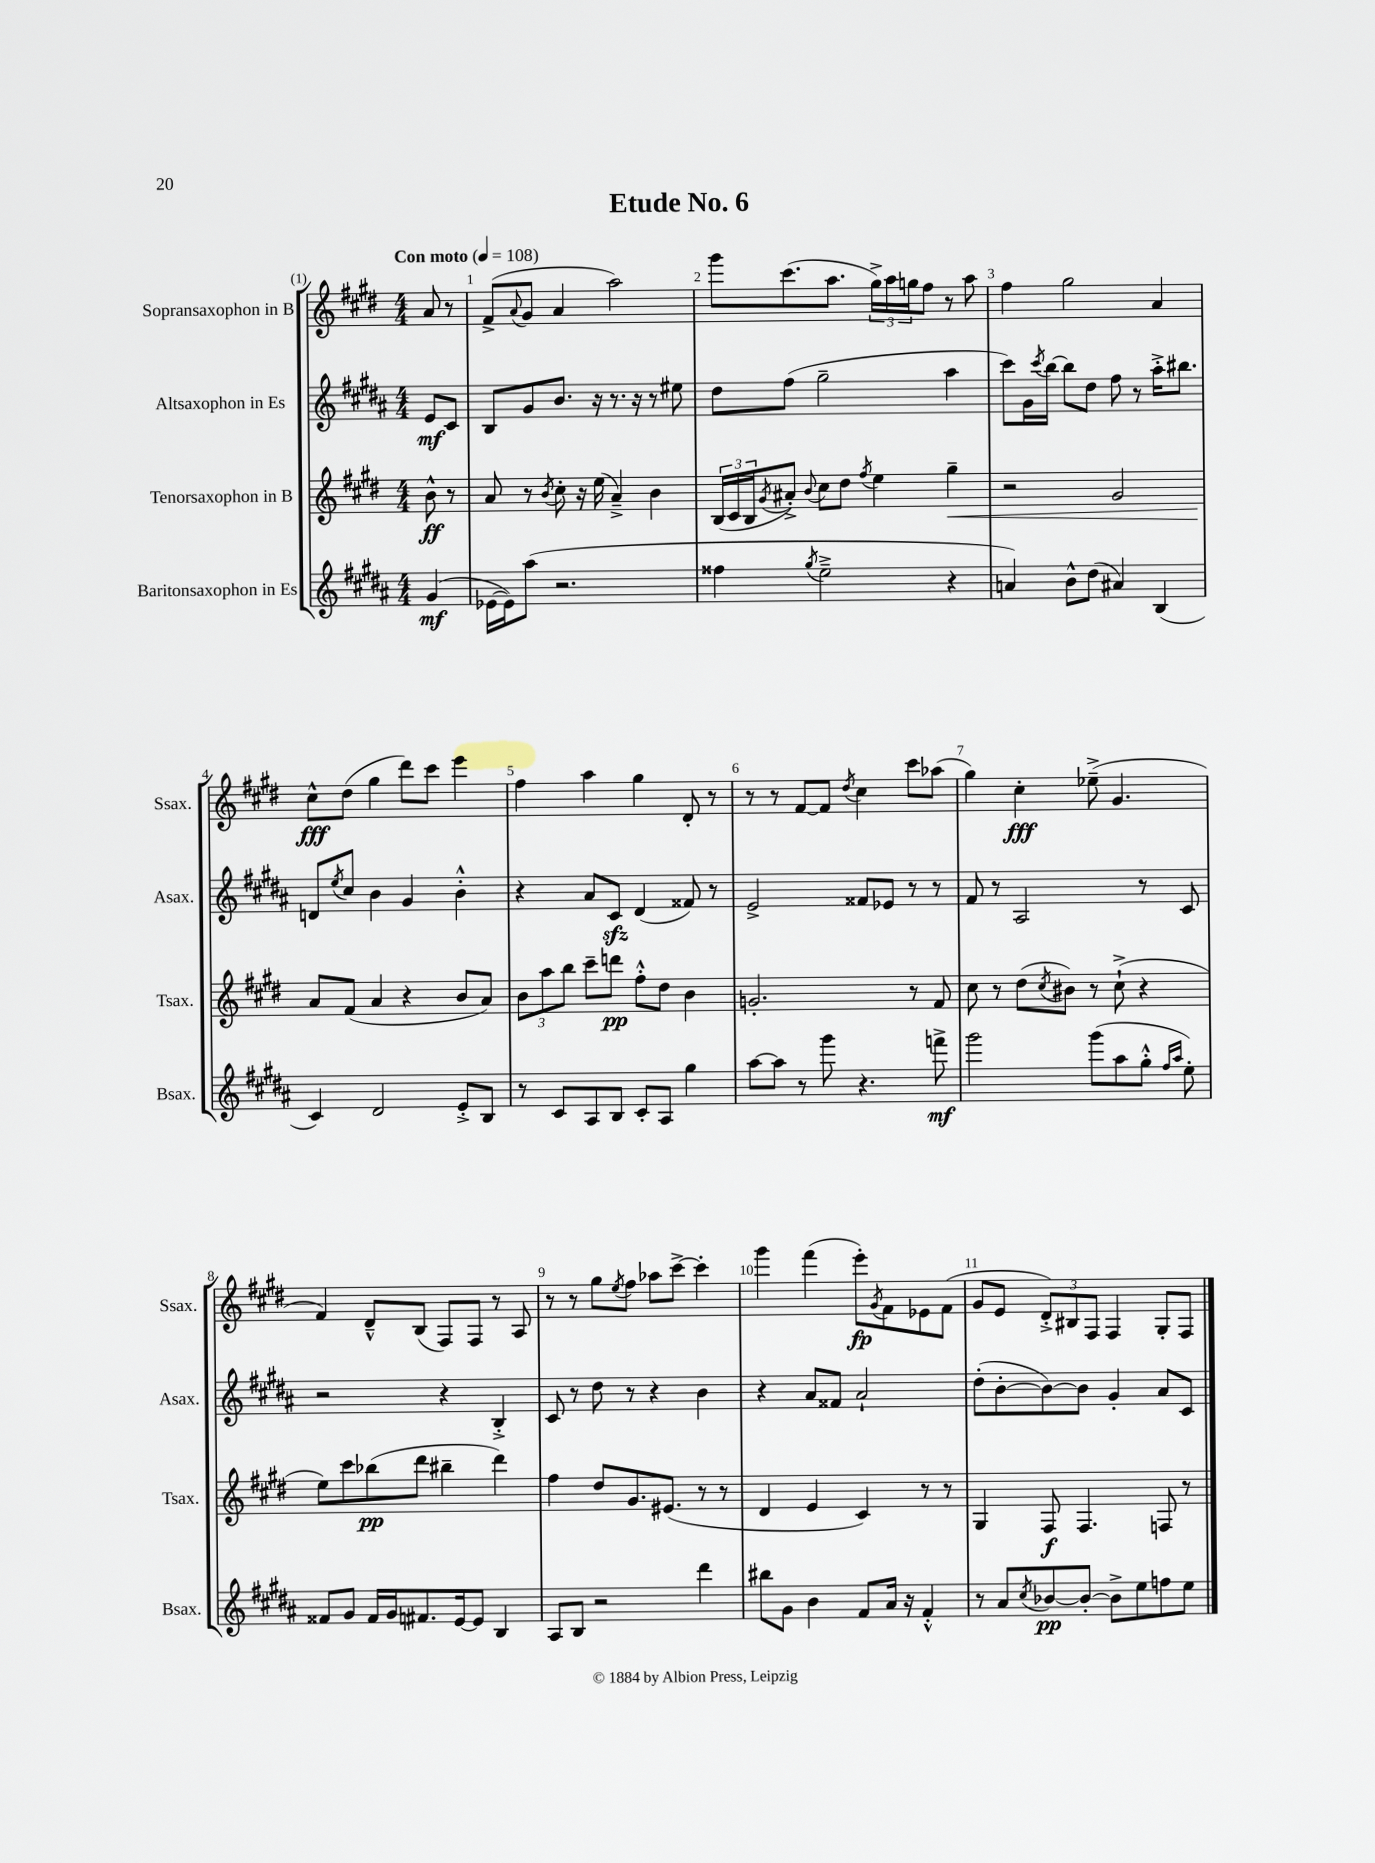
\header { title = "Etude No. 6" }
<<
\new StaffGroup <<
\new Staff = "s0" \with { instrumentName = "Sopransaxophon in B" shortInstrumentName = "Ssax." } {
    \clef treble \key e \major \numericTimeSignature \time 4/4 \partial 4 \tempo "Con moto" 4 = 108
    a'8 r8 |
    fis'8->( \appoggiatura { a'8 } gis'8 a'4 a''2) |
    gis'''8 cis'''8.( a''8. \tuplet 3/2 { gis''16->) a''16 g''16 } fis''8 r8 a''8 |
    fis''4 gis''2 a'4 |
    cis''8-^\fff dis''8( gis''4 dis'''8) cis'''8 e'''4 |
    fis''4 a''4 gis''4 dis'8-. r8 |
    r8 r8 fis'8~ fis'8 \acciaccatura { dis''8 } cis''4 cis'''8 aes''8( |
    gis''4) cis''4-.\fff ees''8--->( gis'4. |
    fis'4) dis'8---^ b8( fis8) fis8 r8 a8 |
    r8 r8 gis''8 \acciaccatura { e''8 } fis''8 aes''8 cis'''8~-> cis'''4-. |
    gis'''4 fis'''4( e'''8-.\fp) \acciaccatura { gis'8 } fis'8 ees'8 fis'8( |
    gis'8 e'8 \tuplet 3/2 { dis'8-.->) bis8 fis8 } fis4 gis8-. fis8 \bar "|." |
}
\new Staff = "s1" \with { instrumentName = "Altsaxophon in Es" shortInstrumentName = "Asax." } {
    \clef treble \key b \major \numericTimeSignature \time 4/4 \partial 4
    e'8\mf cis'8 |
    b8 gis'8 b'8. r16 r8. r16 r8 eis''8 |
    dis''8 fis''8( gis''2-- ais''4 |
    cis'''8) gis'16 \acciaccatura { cis'''8 } b''16~ b''8 dis''8 fis''8 r8 ais''16-.-> bis''8. |
    d'8 \acciaccatura { e''8 } cis''8 b'4 gis'4 b'4-.-^ |
    r4 ais'8 cis'8\sfz dis'4( fisis'8) r8 |
    e'2-> fisis'8 ees'8 r8 r8 |
    fis'8 r8 ais2 r8 cis'8 |
    r2 r4 b4-.-> |
    cis'8 r8 dis''8 r8 r4 b'4 |
    r4 ais'8 fisis'8 ais'2-! |
    dis''8-.( b'8~-. b'8~) b'8 gis'4-. ais'8 cis'8 \bar "|." |
}
\new Staff = "s2" \with { instrumentName = "Tenorsaxophon in B" shortInstrumentName = "Tsax." } {
    \clef treble \key e \major \numericTimeSignature \time 4/4 \partial 4
    b'8-^\ff r8 |
    a'8 r8 \acciaccatura { b'8 } cis''8-. r16 e''16( a'4--->) b'4 |
    \tuplet 3/2 { b16( cis'16 b16 } \acciaccatura { gis'8 } ais'8-.->) \appoggiatura { b'8 } cis''8 dis''8 \acciaccatura { fis''8 } e''4 gis''4--\< |
    r2 gis'2 |
    a'8\! fis'8( a'4 r4 b'8 a'8) |
    \tuplet 3/2 { b'8 a''8 b''8 } cis'''8-- d'''8\pp fis''8-.-^ dis''8 b'4 |
    g'2.-. r8 fis'8 |
    cis''8 r8 dis''8( \acciaccatura { cis''8 } bis'8) r8 cis''8-!->( r4 |
    e''8) cis'''8 bes''8\pp( dis'''8 bis''4-- dis'''4) |
    fis''4 dis''8 gis'8. eis'8.( r8 r8 |
    dis'4 e'4 cis'4) r8 r8 |
    gis4 fis8\f fis4. f8 r8 \bar "|." |
}
\new Staff = "s3" \with { instrumentName = "Baritonsaxophon in Es" shortInstrumentName = "Bsax." } {
    \clef treble \key b \major \numericTimeSignature \time 4/4 \partial 4
    gis'4\mf( |
    ees'16~ ees'16) ais''8( r2. |
    fisis''4 \acciaccatura { gis''8 } e''2---> r4 |
    a'4) b'8-^ dis''8( ais'4) b4( |
    cis'4) dis'2 e'8-.-> b8 |
    r8 cis'8 ais8 b8 cis'8-. ais8 gis''4 |
    ais''8~ ais''8 r8 gis'''8 r4. f'''8->\mf |
    gis'''2 gis'''8( ais''8 gis''8-.-^ \grace { fis''16 ais''16 } e''8-.) |
    fisis'8 gis'8 fisis'16 gis'16 fis'8. e'16~ e'8 b4 |
    ais8 b8 r2 dis'''4 |
    bis''8 gis'8 b'4 fis'8 ais'16 r16 fis'4-.-^ |
    r8 ais'8 \acciaccatura { cis''8 } bes'8~\pp bes'8~-. bes'8-> e''8 f''8 e''8 \bar "|." |
}
>>
>>
\layout { \context { \Score \override BarNumber.break-visibility = ##(#f #t #t) barNumberVisibility = #all-bar-numbers-visible } }
